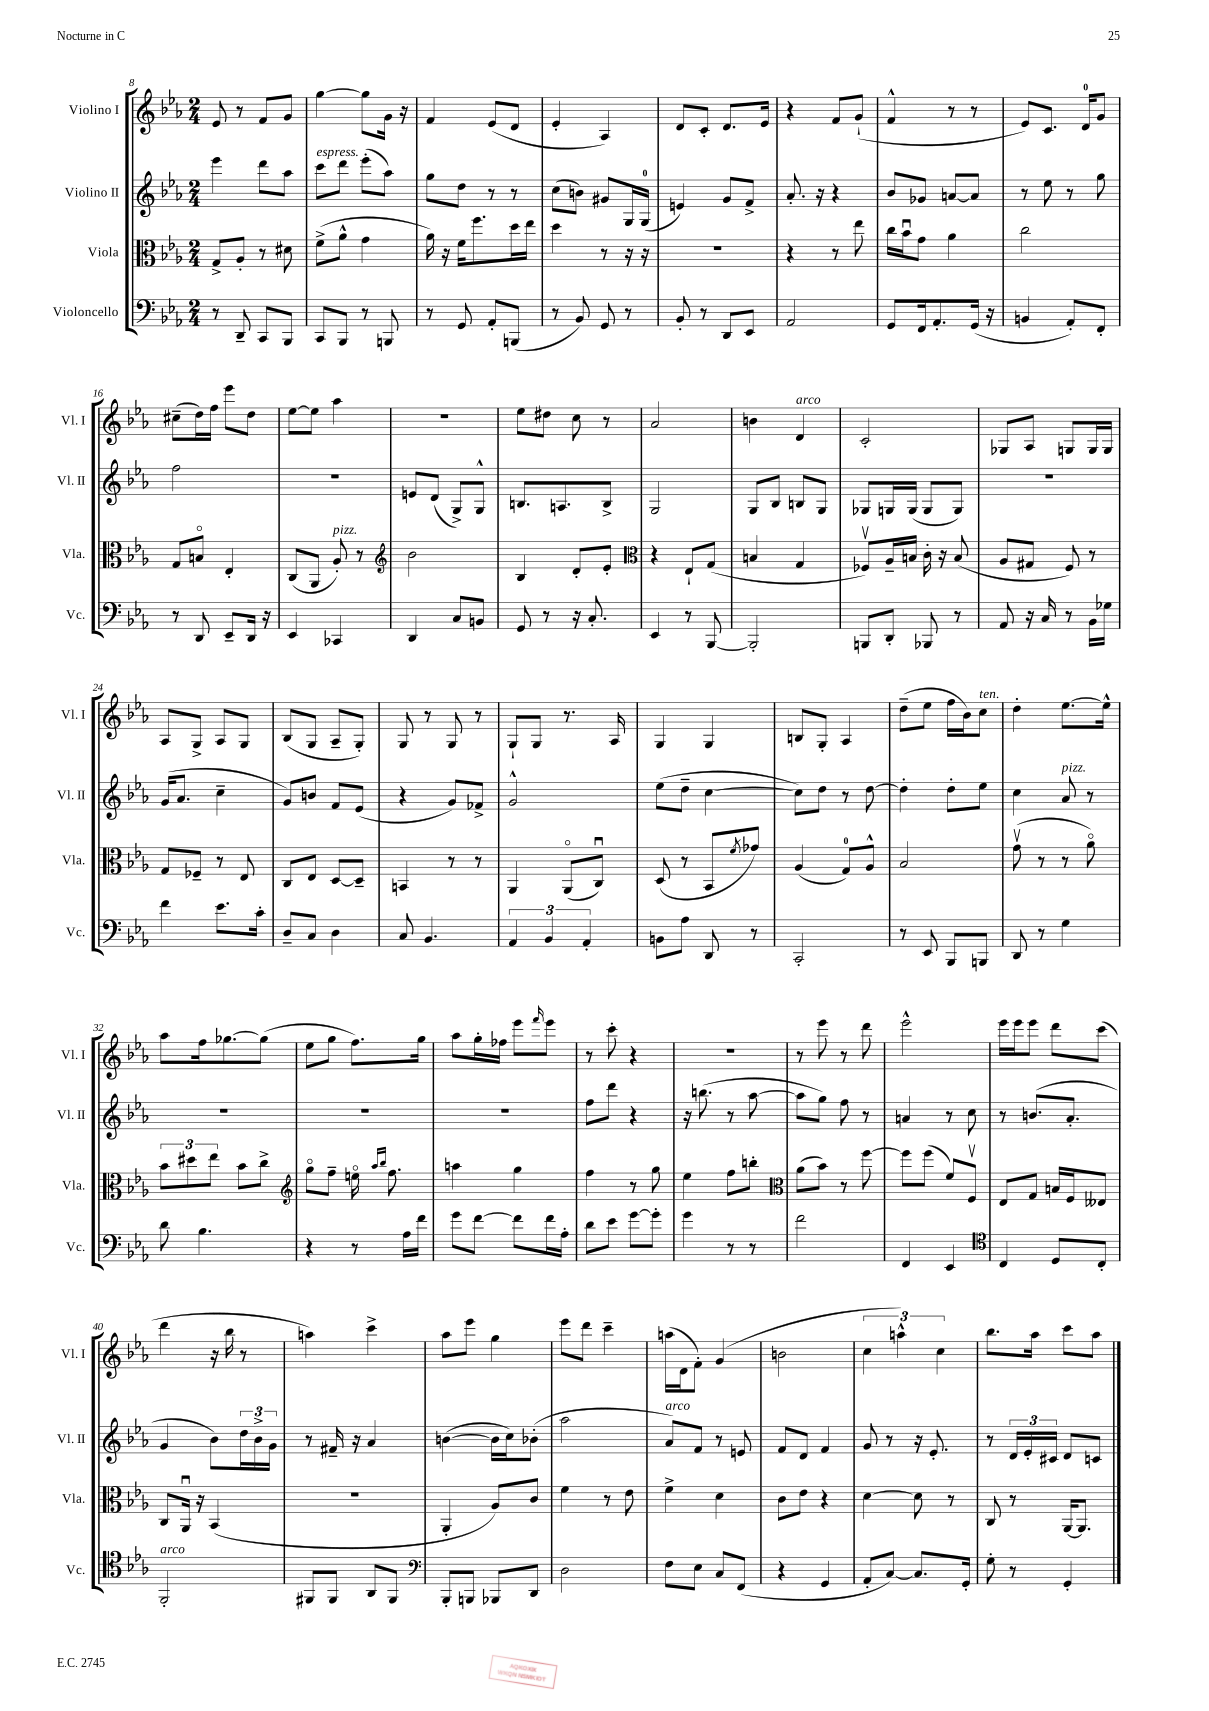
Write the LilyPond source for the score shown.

<<
\new StaffGroup <<
\new Staff = "s0" \with { instrumentName = "Violino I" shortInstrumentName = "Vl. I" } {
    \clef treble \key ees \major \numericTimeSignature \time 2/4
    ees'8 r8 f'8 g'8 |
    g''4~ g''8 g'16 r16 |
    f'4 ees'8( d'8 |
    ees'4-. aes4) |
    d'8 c'8-. d'8. ees'16 |
    r4 f'8 g'8-!( |
    f'4-^ r8 r8 |
    ees'8) c'8. d'16-0 g'8 |
    cis''8--( d''16) f''16 ees'''8 d''8 |
    ees''8~ ees''8 aes''4 |
    R2 |
    ees''8 dis''8 c''8 r8 |
    aes'2 |
    b'4 d'4^\markup { \italic "arco" } |
    c'2-. |
    ges8 aes8 g8 g16 g16 |
    aes8 g8-> aes8 g8 |
    bes8( g8 aes8-- g8-.) |
    g8 r8 g8 r8 |
    g8-! g8 r8. aes16 |
    g4 g4 |
    b8 g8-. aes4 |
    d''8--( ees''8 f''16 bes'16) c''8^\markup { \italic "ten." } |
    d''4-. ees''8.~ ees''16-^ |
    aes''8 f''16 ges''8.~ ges''8( |
    ees''8 g''8 f''8.) g''16 |
    aes''8 g''16-. fes''16 ees'''8 \grace { f'''16 } ees'''8 |
    r8 c'''8-. r4 |
    r2 |
    r8 ees'''8 r8 d'''8 |
    ees'''2-^ |
    ees'''16 ees'''16 ees'''8 d'''8 c'''8( |
    d'''4 r16 bes''16 r8 |
    a''4) c'''4-> |
    aes''8 ees'''8 g''4 |
    ees'''8 d'''8 c'''4-- |
    a''16( d'16 f'8-.) g'4( |
    b'2 |
    \tuplet 3/2 { c''4 a''4-^) c''4 } |
    bes''8. aes''16 c'''8 aes''8 \bar "|." |
}
\new Staff = "s1" \with { instrumentName = "Violino II" shortInstrumentName = "Vl. II" } {
    \clef treble \key ees \major \numericTimeSignature \time 2/4
    ees'''4 d'''8 aes''8 |
    c'''8^\markup { \italic "espress." } d'''8 ees'''8-.( aes''8) |
    g''8 d''8 r8 r8 |
    c''8( b'8) gis'8 g16 g16-0( |
    e'4) g'8 f'8-> |
    aes'8.-. r16 r4 |
    bes'8 ges'8 a'8~ a'8 |
    r8 ees''8 r8 g''8 |
    f''2 |
    R2 |
    e'8 d'8( g8->) g8-^ |
    b8. a8. b8-> |
    g2 |
    g8 bes8 b8 g8 |
    ges8 g16 g16( g8 g8) |
    r2 |
    g'16( aes'8. c''4-- |
    g'8) b'8 f'8 ees'8( |
    r4 g'8) fes'8-> |
    g'2-^ |
    ees''8( d''8-- c''4~ |
    c''8) d''8 r8 d''8~ |
    d''4-. d''8-. ees''8 |
    c''4 aes'8^\markup { \italic "pizz." } r8 |
    R2 |
    R2 |
    R2 |
    f''8 d'''8 r4 |
    r16 b''8.( r8 aes''8~ |
    aes''8 g''8) f''8 r8 |
    a'4 r8 c''8 |
    r8 b'8.( aes'8.-. |
    g'4 bes'8) \tuplet 3/2 { d''16 bes'16-> g'16 } |
    r8 fis'16-- r16 aes'4 |
    b'4~( b'16 c''16) bes'8-.( |
    aes''2 |
    aes'8^\markup { \italic "arco" }) f'8 r8 e'8 |
    f'8 d'8 f'4 |
    g'8 r8 r16 ees'8.-. |
    r8 \tuplet 3/2 { d'16 ees'16-. cis'16 } d'8 c'8 \bar "|." |
}
\new Staff = "s2" \with { instrumentName = "Viola" shortInstrumentName = "Vla." } {
    \clef alto \key ees \major \numericTimeSignature \time 2/4
    g8-> aes8-. r8 dis'8 |
    f'8->( aes'8-^ g'4 |
    aes'16) r16 f'16 f''8. d''16 ees''16 |
    d''4 r8 r16 r16 |
    R2 |
    r4 r8 ees''8 |
    c''16 bes'16\downbow g'8 aes'4 |
    c''2 |
    g8 b8\flageolet ees4-. |
    c8( aes,8 aes8-.^\markup { \italic "pizz." }) r8 |
    \clef treble bes'2 |
    bes4 d'8-. ees'8-. |
    \clef alto r4 ees8-! g8( |
    b4 g4 |
    fes8\upbow) aes16-- b16 c'16-. r16 b8( |
    aes8 gis8 f8) r8 |
    g8 fes8-- r8 ees8 |
    c8 ees8 d8~ d8-- |
    b,4 r8 r8 |
    aes,4 aes,8\flageolet( c8\downbow) |
    d8( r8 bes,8 \acciaccatura { f'8 } ges'8) |
    aes4( g8-0) aes8-^ |
    bes2 |
    g'8\upbow( r8 r8 aes'8\flageolet) |
    \tuplet 3/2 { bes'8 dis''8 ees''8 } bes'8 c''8-> |
    \clef treble g''8\flageolet f''8-- e''16\flageolet \grace { aes''16 bes''16 } f''8. |
    a''4 g''4 |
    f''4 r8 g''8 |
    ees''4 f''8 b''8-. |
    \clef alto aes'8( bes'8) r8 f''8~ |
    f''8 f''8( f'8) f8\upbow |
    ees8 g8 b16 f16 eeses8 |
    c8 aes,16\downbow r16 bes,4( |
    r2 |
    aes,4-. aes8) c'8 |
    f'4 r8 ees'8 |
    f'4-> d'4 |
    c'8 ees'8 r4 |
    d'4~ d'8 r8 |
    c8 r8 aes,16~ aes,8. \bar "|." |
}
\new Staff = "s3" \with { instrumentName = "Violoncello" shortInstrumentName = "Vc." } {
    \clef bass \key ees \major \numericTimeSignature \time 2/4
    r8 d,8-- c,8 bes,,8 |
    c,8 bes,,8 r8 b,,8 |
    r8 g,8 aes,8-. b,,8( |
    r8 bes,8) g,8 r8 |
    bes,8-. r8 d,8 ees,8 |
    aes,2 |
    g,8 f,16 aes,8.-. g,16( r16 |
    b,4 aes,8-.) f,8-. |
    r8 d,8 ees,8-- d,16 r16 |
    ees,4 ces,4 |
    d,4 c8 b,8 |
    g,8 r8 r16 c8.-. |
    ees,4 r8 bes,,8~ |
    bes,,2-. |
    b,,8 d,8-. bes,,8 r8 |
    aes,8 r16 c16 r8 bes,16 ges16 |
    f'4 ees'8. c'16-. |
    d8-- c8 d4 |
    c8 bes,4. |
    \tuplet 3/2 { aes,4 bes,4 aes,4-. } |
    b,8 aes8 d,8 r8 |
    c,2-. |
    r8 ees,8 bes,,8 b,,8 |
    d,8 r8 g4 |
    d'8 bes4. |
    r4 r8 aes16 f'16 |
    g'8 f'8~ f'8 f'16 aes16-. |
    d'8 ees'8 g'8~ g'8-. |
    g'4 r8 r8 |
    f'2 |
    f,4 ees,4 |
    \clef tenor c4 d8 c8-. |
    f,2-.^\markup { \italic "arco" } |
    fis,8 fis,8 aes,8 fis,8 |
    \clef bass bes,,8-. b,,8 bes,,8 d,8 |
    d2 |
    f8 ees8 c8 f,8( |
    r4 g,4 |
    aes,8-. c8~) c8. g,16-. |
    g8-. r8 g,4-. \bar "|." |
}
>>
>>
\layout { \context { \Score currentBarNumber = #8 } }
